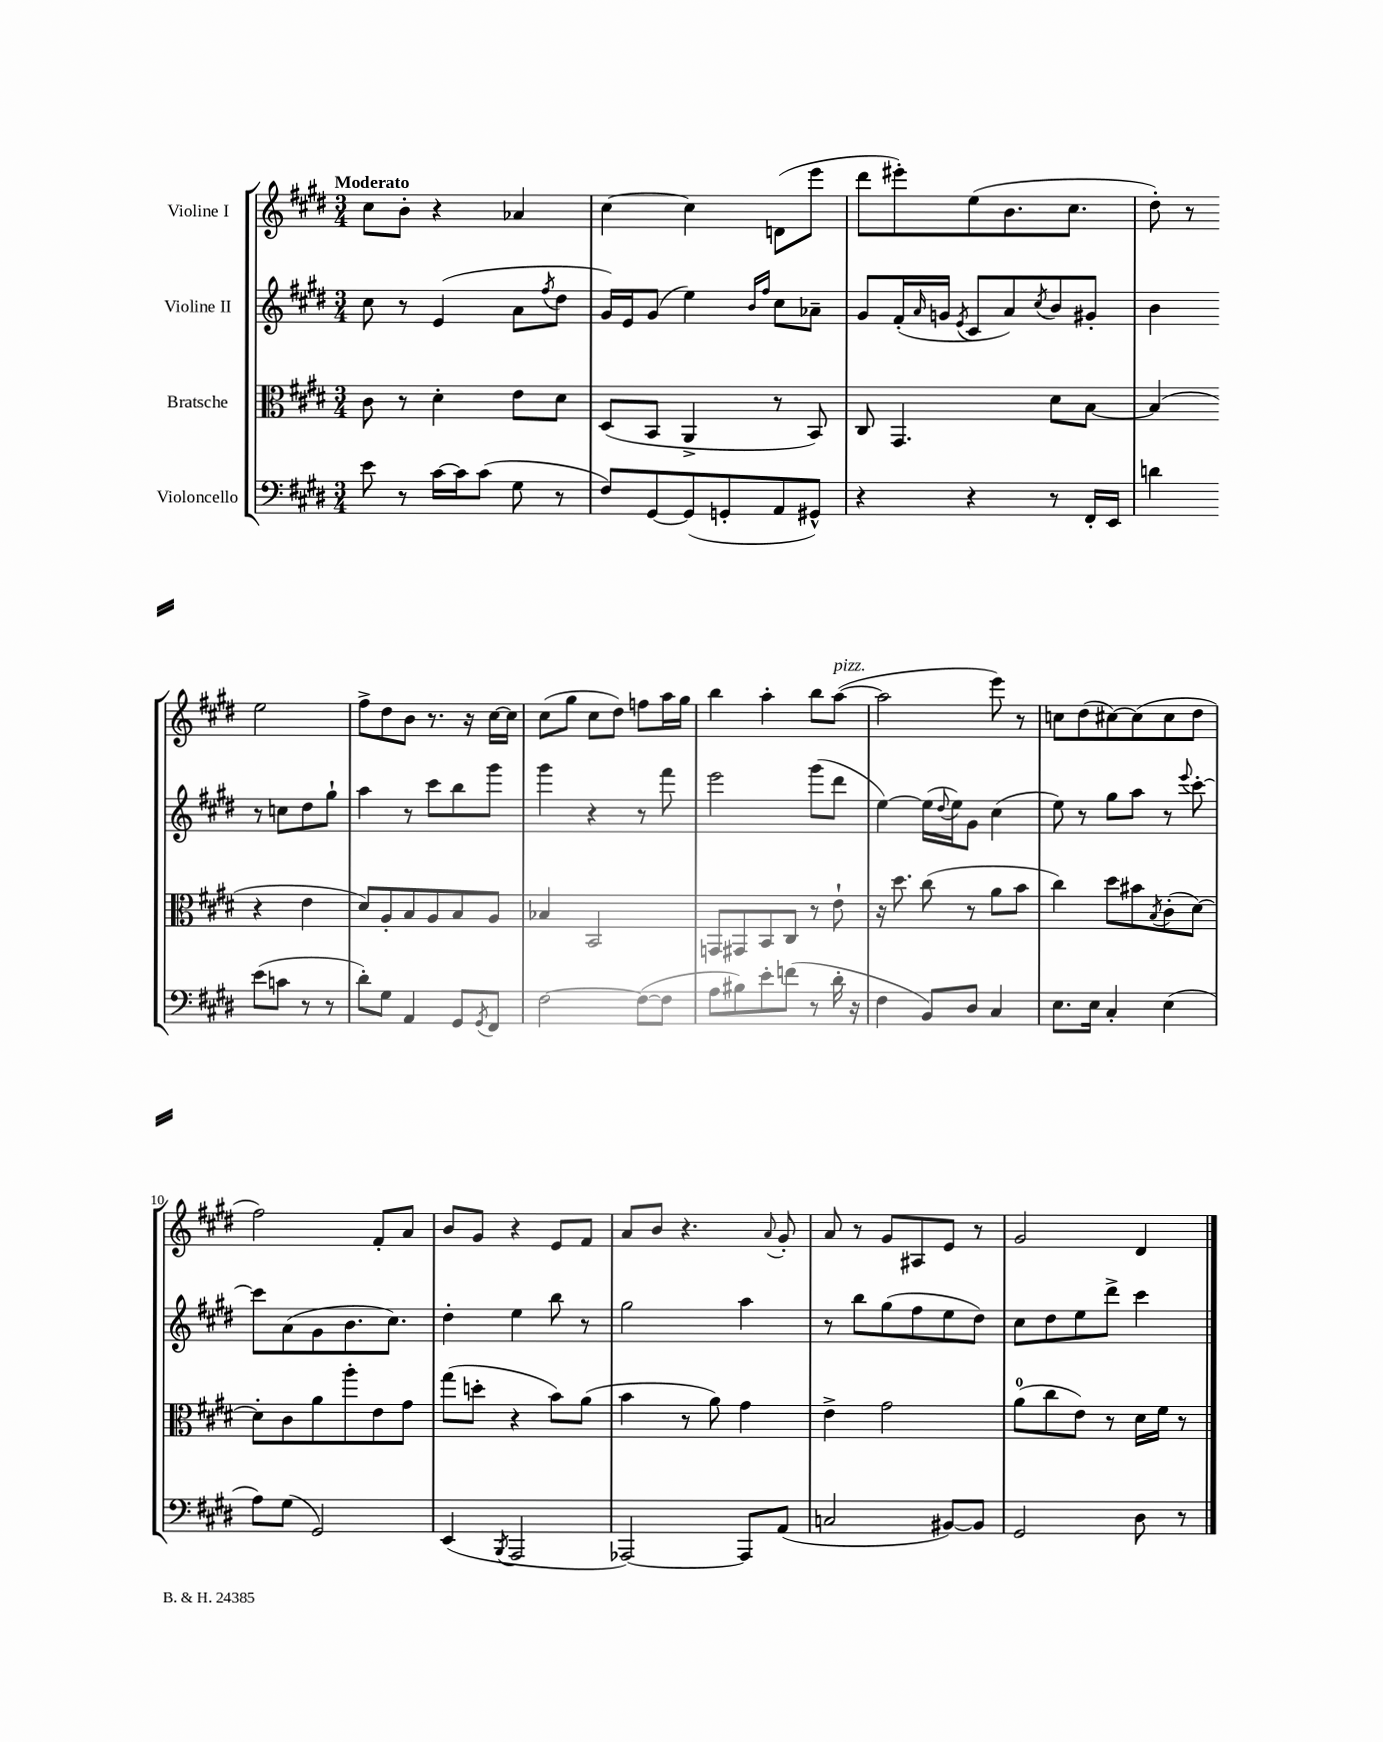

**kern	**kern	**kern	**kern
*part4	*part3	*part2	*part1
*staff4	*staff3	*staff2	*staff1
*I"Violoncello	*I"Bratsche	*I"Violine II	*I"Violine I
*clefF4	*clefC3	*clefG2	*clefG2
*k[f#c#g#d#]	*k[f#c#g#d#]	*k[f#c#g#d#]	*k[f#c#g#d#]
*M3/4	*M3/4	*M3/4	*M3/4
=1	=1	=1	=1
!	!	!	!LO:TX:a:B:t=Moderato
8e\	8c#\	8cc#\	8cc#\L
8r	8r	8r	8b'\J
[16c#\LL	4d#'\	(4e/	4r
16c#\J]	.	.	.
(8c#\J	.	.	.
8G#\	8e\L	8a\L	4a-X/
.	.	8qff#/	.
8r	8d#\J	8dd#\J	.
=2	=2	=2	=2
8F#/L)	(8D#/L	16g#/LL)	[4cc#\
.	.	16e/J	.
[8GG#/	8BB/J	(8g#/J	.
(8GG#/]	4AA^/	4ee\)	4cc#\]
8GGn'/	.	.	.
.	.	16qqb/LL	.
.	.	16qqff#/JJ	.
8AA/	8r	8cc#\L	(8dn\L
8GG#X^^/J)	8BB/)	8a-X~\J	8eee\J
=3	=3	=3	=3
4r	8C#/	8g#/L	8ddd#\L
.	4.GG#/	(16f#'/L	8eee#X'\)
.	.	16qqa/	.
.	.	16gn/JJ	.
.	.	8qe/	.
4r	.	8c#/L	(8ee\
.	.	8a/)	8.b\
.	.	8qcc#/	.
8r	8d#\L	8b/	.
.	.	.	8.cc#\J
16FF#'/LL	[8B\J	8g#X'/J	.
16EE/JJ	.	.	.
=4	=4	=4	=4
4dn\	(4B/]	4b\	8dd#'\)
.	.	.	8r
(8e\L	4r	8r	2ee\
8cn\J	.	8ccn\L	.
8r	4e\	8dd#\	.
8r	.	8gg#`\J	.
!!LO:LB:g=z
=5	=5	=5	=5
8d#'\L)	8d#/L)	4aa\	8ff#^\L
8G#\J	8A'/	.	8dd#\
4AA/	8B/	8r	8b\J
.	8A/	8ccc#\L	8.r
8GG#/L	8B/	8bb\	.
.	.	.	16r
8qGG#/	.	.	.
8FF#/J	8A/J	8ggg#\J	[16cc#\LL
.	.	.	16cc#\JJ]
=6	=6	=6	=6
[2F#\	4B-X/	4ggg#\	(8cc#\L
.	.	.	8gg#\J
.	2BB/	4r	8cc#\L
.	.	.	8dd#\J)
(8F#\L_	.	8r	8ffn\L
8F#\J]	.	8fff#\	16aa\L
.	.	.	16gg#\JJ
=7	=7	=7	=7
8A\L	8GGn/L	2eee\	4bb\
8B#X\)	8GG#X/	.	.
8e'\	8BB/	.	4aa'\
(8fn\J	8C#/J	.	.
8r	8r	(8ggg#\L	8bb\L
!	!	!	!LO:TX:a:i:t=pizz.
16d#'\	8e`\	8ddd#\J	([8aa\J
16r	.	.	.
=8	=8	=8	=8
4F#\	16r	[4ee\)	2aa\]
.	8.dd#\	.	.
8BB/L)	(8cc#\	(16ee\LL]	.
.	.	8qqdd#/	.
.	.	16ee\J)	.
8D#/J	8r	8g#\J	.
4C#/	8a\L	(4cc#\	8eee\)
.	8b\J	.	8r
=9	=9	=9	=9
8.E\L	4cc#\)	8ee\)	8ccn\L
.	.	8r	(8dd#\
16E\Jk	.	.	.
4C#'/	8dd#\L	8gg#\L	[8cc#X\)
.	8b#X\	8aa\J	(8cc#\]
.	8qB/	.	.
(4E\	(8c#'\	8r	8cc#\
.	.	8qqeee/	.
.	[8d#\J)	[8ccc#'\	8dd#\J
!!LO:LB:g=z
=10	=10	=10	=10
8A\L)	8d#'\L]	8ccc#\L]	2ff#\)
(8G#\J	8c#\	(8a\	.
2GG#/)	8a\	8g#\	.
.	8aa'\	8.b\	.
.	8e\	.	8f#'/L
.	.	8.cc#\J)	.
.	8g#\J	.	8a/J
=11	=11	=11	=11
(4EE/	(8gg#\L	4dd#'\	8b/L
.	8ddn'\J	.	8g#/J
8qBBB/	.	.	.
2AAA/	4r	4ee\	4r
.	8b\L)	8bb\	8e/L
.	(8a\J	8r	8f#/J
=12	=12	=12	=12
[2AAA-X/)	4b\	2gg#\	8a/L
.	.	.	8b/J
.	8r	.	4.r
.	8a\)	.	.
8AAA-/L]	4g#\	4aa\	.
.	.	.	8qqa/
(8AA/J	.	.	8g#'/
=13	=13	=13	=13
2Cn/	4e^\	8r	8a/
.	.	8bb\L	8r
.	2g#\	(8gg#\	8g#/L
.	.	8ff#\	8A#X/
[8BB#X/L)	.	8ee\	8e/J
8BB#/J]	.	8dd#\J)	8r
=14	=14	=14	=14
2GG#/	(8a\L	8cc#\L	2g#/
.	8cc#\	8dd#\	.
.	8e\J)	8ee\	.
.	8r	8ddd#^\J	.
8D#\	16d#\LL	4ccc#\	4d#/
.	16f#\JJ	.	.
8r	8r	.	.
==	==	==	==
*-	*-	*-	*-
